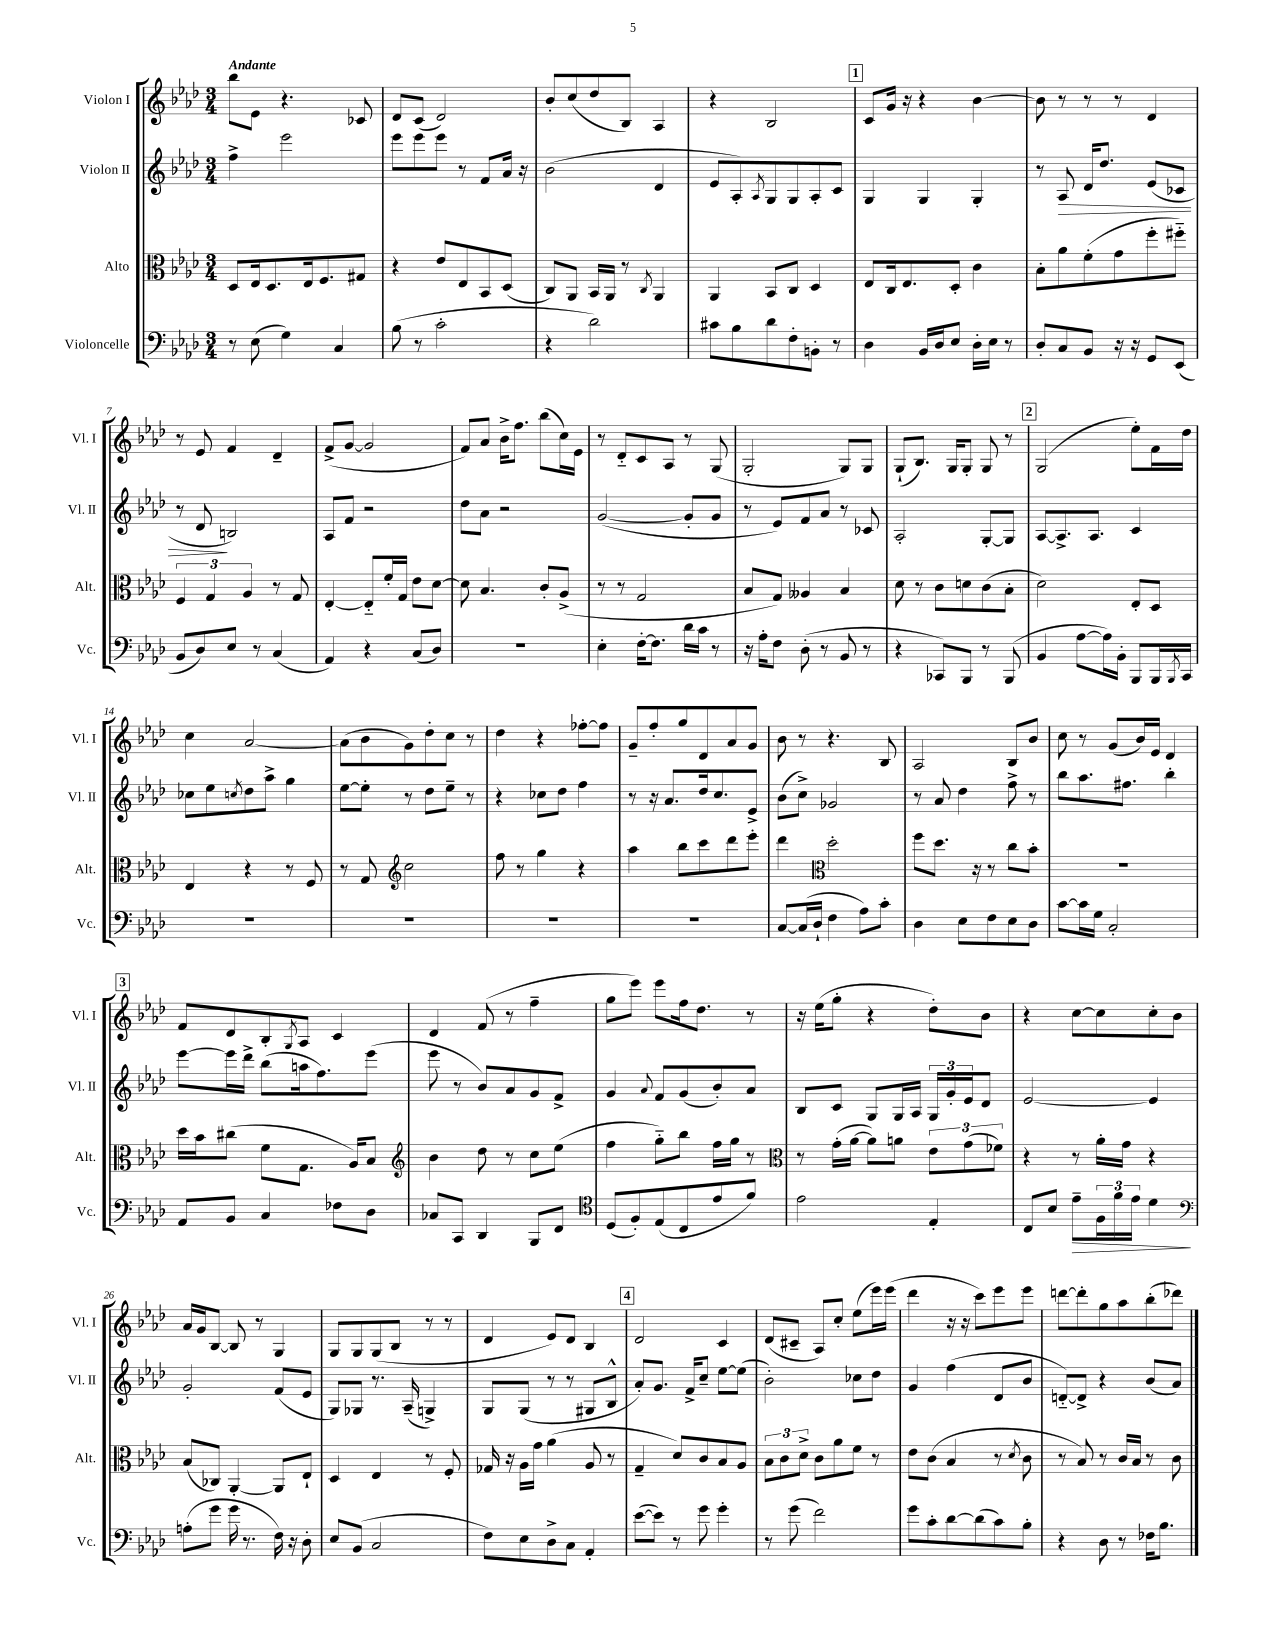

**kern	**kern	**kern	**kern
*staff4	*staff3	*staff2	*staff1
*clefF4	*clefC3	*clefG2	*clefG2
*k[b-e-a-d-]	*k[b-e-a-d-]	*k[b-e-a-d-]	*k[b-e-a-d-]
*M3/4	*M3/4	*M3/4	*M3/4
8r	8D-/L	4ff^\	8bb-\L
(8E-\	16E-/k	.	8e-\J
.	8.D-/	.	.
4G\)	.	2eee-\	4.r
.	16E-/k	.	.
.	8.F/	.	.
4C/	.	.	.
.	8G#/J	.	8c-/
=	=	=	=
(8B-\	4r	8eee-\L	8d-/L
8r	.	8eee-\	(8c/J
2c'\	8e-/L	8eee-\J	2d-/)
.	8E-/	8r	.
.	8BB-/	8f/L	.
.	(8D-/J	16a-/Jk	.
.	.	16r	.
=	=	=	=
4r	8C/L)	(2b-\	8b-'/L
.	8AA-/J	.	(8cc/
2d-\)	16BB-/LL	.	8dd-/
.	16AA-/JJ	.	.
.	8r	.	8B-/J)
.	8qC/	.	.
.	4AA-/	4d-/	4A-/
=	=	=	=
8c#\L	4AA-/	8e-/L	4r
8B-\	.	8A-'/)	.
.	.	8qA-/	.
8d-\	8BB-/L	8G/	2B-/
8F'\	8C/J	8G/	.
8BB'\J	4D-/	8A-'/	.
8r	.	8c/J	.
=	=	=	=
4D-\	8E-/L	4G/	8c/L
.	16C/k	.	16g/Jk
.	8.E-/	.	16r
16BB-/LL	.	4G/	4r
16D-/J	.	.	.
8E-/J	8D-'/J	.	.
16D-'\LL	4c\	4G'/	[4b-\
16E-\JJ	.	.	.
8r	.	.	.
=	=	=	=
8D-'/L	8B-'\L	8r	8b-\]
8C/	8a-\	8A-/	8r
8BB-/J	(8f'\	16d-/LK	8r
.	.	8.dd-/J	.
16r	8g\	.	8r
16r	.	.	.
8GG/L	8ff'\	(8e-/L	4d-/
(8EE-/J	8ff#'~\J)	8c-/J	.
=	=	=	=
8BB-/L	6F/	8r	8r
8D-/)	.	8d-/	8e-/
.	6G/	.	.
8E-/J	.	2B/)	4f/
.	6A-/	.	.
8r	.	.	.
(4C/	8r	.	4d-~/
.	8G/	.	.
=	=	=	=
4AA-/)	[4E-'/	8A-/L	(8f^/L
.	.	8f/J	[8g/J
4r	8E-'~/]L	2r	2g/]
.	16f'/L	.	.
.	16G/JJ	.	.
(8C/L	8e-\L	.	.
8D-/J)	[8d-\J	.	.
=	=	=	=
2.r	8d-\]	8dd-\L	8f/L)
.	4.B-/	8a-\J	8a-/J
.	.	2r	16b-^\LK
.	.	.	8.ff\J
.	8c'/L	.	(8bb-\L
.	(8A-^/J	.	16cc\L)
.	.	.	16e-\JJ
=	=	=	=
4E-'\	8r	([2g/	8r
.	8r	.	8d-'~/L
[16F'\LK	2G/	.	8c/
8.F\]J	.	.	.
.	.	.	8A-/J
16d-\LL	.	8g'/]L	8r
16c\JJ	.	.	.
8r	.	8g/J	(8G/
=	=	=	=
16r	8B-/L	8r	2G'/
16A-'\LK	.	.	.
8F\J	8G/J)	8e-/L)	.
(8D-'\	4A--/	8f/	.
8r	.	8a-/J	.
8BB-/	4B-/	8r	8G/L)
8r	.	8c-/	8G/J
=	=	=	=
4r	8d-\	2A-'/	(8G`/L
.	8r	.	8.B-/J)
8CC-/L)	8c\L	.	.
.	.	.	16G/LK
8BBB-/J	8d\	.	8G'/J
8r	(8c\	[8G'/L	8G/
(8BBB-/	8B-'\J	8G/]J	8r
=	=	=	=
4BB-/	2d-\)	[8A-/L	(2G/
.	.	8.A-^/]	.
[8A-\L	.	.	.
.	.	8.A-/J	.
16A-\]L)	.	.	.
16BB-'\JJ	.	.	.
8BBB-/L	8E-'/L	4c/	8ee-'\L)
16BBB-/L	8D-/J	.	16f\L
8qBBB-/	.	.	.
16CC/JJ	.	.	16dd-\JJ
=	=	=	=
2.r	4E-/	8cc-\L	4cc\
.	.	8ee-\	.
.	.	8qcc/	.
.	4r	8dd-\	[2a-/
.	.	8aa-^\J	.
.	8r	4gg\	.
.	8F/	.	.
=	=	=	=
2.r	8r	[8ee-\L	(8a-\]L
.	8G/	8ee-'\]J	8b-\
*	*clefG2	*	*
.	2cc\	8r	8g\)
.	.	8dd-\L	8dd-'\
.	.	8ee-~\J	8cc\J
.	.	8r	8r
=	=	=	=
2.r	8ff\	4r	4dd-\
.	8r	.	.
.	4gg\	8cc-\L	4r
.	.	8dd-\J	.
.	4r	4ff\	[8ff-'\L
.	.	.	8ff-\]J
=	=	=	=
2.r	4aa-\	8r	8g~/L
.	.	16r	8ff'/
.	.	8.a-/L	.
.	8bb-\L	.	8gg/
.	8ccc\	16dd-/k	8d-/
.	.	8.cc/	.
.	8ddd-\	.	8a-/
.	8eee-'\J	8e-^/J	8g/J
=	=	=	=
[8C/L	4ddd-\	(8b-\L	8b-\
(16C/]L	.	8cc^\J)	8r
16D-`/JJ	.	.	.
*	*clefC3	*	*
4F\	2dd-'\	2g-/	4.r
8A-\L)	.	.	.
8c'\J	.	.	8B-/
=	=	=	=
4D-\	8ff\L	8r	2A-/
.	8.dd-\J	8a-/	.
8E-\L	.	4dd-\	.
.	16r	.	.
8F\	8r	.	.
8E-\	8cc\L	8ff^\	8B-/L
8D-\J	8b-'\J	8r	8b-/J
=	=	=	=
[8c\L	2.r	8bb-\L	8cc\
16c\]L	.	8.aa-\	8r
16G\JJ	.	.	.
2C'/	.	.	(8g/L
.	.	8.ff#\J	.
.	.	.	16b-/L)
.	.	.	16e-/JJ
.	.	4bb-'\	4d-/
=	=	=	=
8AA-/L	16dd-\LL	[8eee-\L	8f/L
.	16b-\J	.	.
8BB-/J	(8cc#\J	16eee-\]L	8d-/
.	.	16ddd-^\JJ	.
4C/	8f\L	(8bb-\L	8B-'/
.	.	.	8qG/
.	8.G\J	16aa\k	8A-/J
.	.	8.ff\)	.
8F-\L	.	.	4c/
.	16A-/LK)	.	.
8D-\J	8B-/J	(8eee-\J	.
=	=	=	=
*	*clefG2	*	*
8C-/L	4b-\	8eee-\	4d-/
8CC/J	.	8r	.
4DD-/	8dd-\	8b-/L)	(8f/
.	8r	8a-/	8r
8BBB-/L	8cc\L	8g/	4ff~\
8FF/J	(8ee-\J	8f^/J	.
=	=	=	=
*clefC4	*	*	*
(8D-/L	4ff\	4g/	8gg\L
8F'/)	.	.	8eee-\J)
.	.	8qqa-/	.
(8E-/	8gg'~\L)	8f/L	8eee-\L
8C/	8bb-\J	(8g/	16ff\k
.	.	.	8.dd-\J
8e-/	16ff\LL	8b-'/)	.
.	16gg\JJ	.	.
8f/J)	8r	8a-/J	8r
=	=	=	=
*	*clefC3	*	*
2e-\	8r	8B-/L	16r
.	.	.	(16ee-\LK
.	(16g'\LL	8c/J	8gg'\J
.	[16a-\JJ	.	.
.	8a-\]L)	8G/L	4r
.	8a\J	16G/L	.
.	.	16A-/JJ	.
4E-'/	12e-\L	24G/LL	8dd-'\L)
.	.	24g'/	.
.	(12g\	24e-/J	.
.	.	8d-/J	8b-\J
.	12f-\J)	.	.
=	=	=	=
8C/L	4r	[2e-/	4r
8B-/J	.	.	.
8e-~\L	8r	.	[8cc\L
24F\L	16a-'\LL	.	8cc\]
24f\	.	.	.
.	16g\JJ	.	.
24e-\JJ	.	.	.
4d-\	4r	4e-/]	8cc'\
.	.	.	8b-\J
=	=	=	=
*clefF4	*	*	*
(8A'\L	(8B-/L	2g'/	16a-/LL
.	.	.	16g/J
8g\J	8C-/J)	.	[8B-/J
16g\	[4AA-'/	.	8B-/]
8.r	.	.	.
.	.	.	8r
16F\)	8AA-/]L	(8f/L	4G/
16r	.	.	.
8D-'\	8E-`/J	8e-/J	.
=	=	=	=
8E-/L	4D-/	8G/L)	8G/L
(8BB-/J	.	8G-/J	8G/
2C/	4E-/	8.r	(8G/
.	.	.	8B-/J
.	.	(16A-~/	.
.	8r	4G^/)	8r
.	8F'/	.	8r
=	=	=	=
8F\L)	16G-/	8G/L	4d-/
.	16r	.	.
8E-\	16A-\LL	(8G/J	.
.	16g\JJ	.	.
8D-^\	(4a-\	8r	8e-/L)
8C\J	.	8r	8d-/J
4AA-'/	8A-/	8G#/L	4B-/
.	8r	8B-^^/J	.
=	=	=	=
([8e-\L	4G~/	8a-'/L)	2d-/
8e-\]J)	.	8.g/J	.
8r	8d-/L)	.	.
.	.	16f^/LK	.
8g\	8c/	8cc~/J	.
4g'\	8B-/	[8ee-\L	4c/
.	8A-/J	(8ee-\]J	.
=	=	=	=
8r	12B-\L	2b-'\)	(8d-/L
.	12c\	.	.
(8g\	.	.	8c#~/J
.	12d-^\J	.	.
2f\)	8c\L	.	8A-/L)
.	8a-\	.	8cc'/J
.	8f\J	8cc-\L	(8ee-\L
.	8r	8dd-\J	16eee-\L)
.	.	.	(16eee-\JJ
=	=	=	=
8g\L	8e-\L	4g/	4ddd-\
8c'\	(8c\J	.	.
[8d-\	4B-/	(4ff\	16r
.	.	.	16r
(8d-\]	.	.	8ccc\L)
8c\)	8r	8d-/L	8eee-\
.	8qd-/	.	.
8B-'\J	8c\	8b-/J	8eee-\J
=	=	=	=
4r	8r	[8d'~/L)	[8ddd\L
.	8B-/)	8d^/]J	8ddd'\]
8D-\	8r	4r	8gg\
8r	16c/LL	.	8aa-\
.	16B-/JJ	.	.
16F-\LK	8r	(8b-/L	(8bb-'\
8.B-\J	.	.	.
.	8c\	8a-/J)	8ddd-\J)
==	==	==	==
*-	*-	*-	*-
